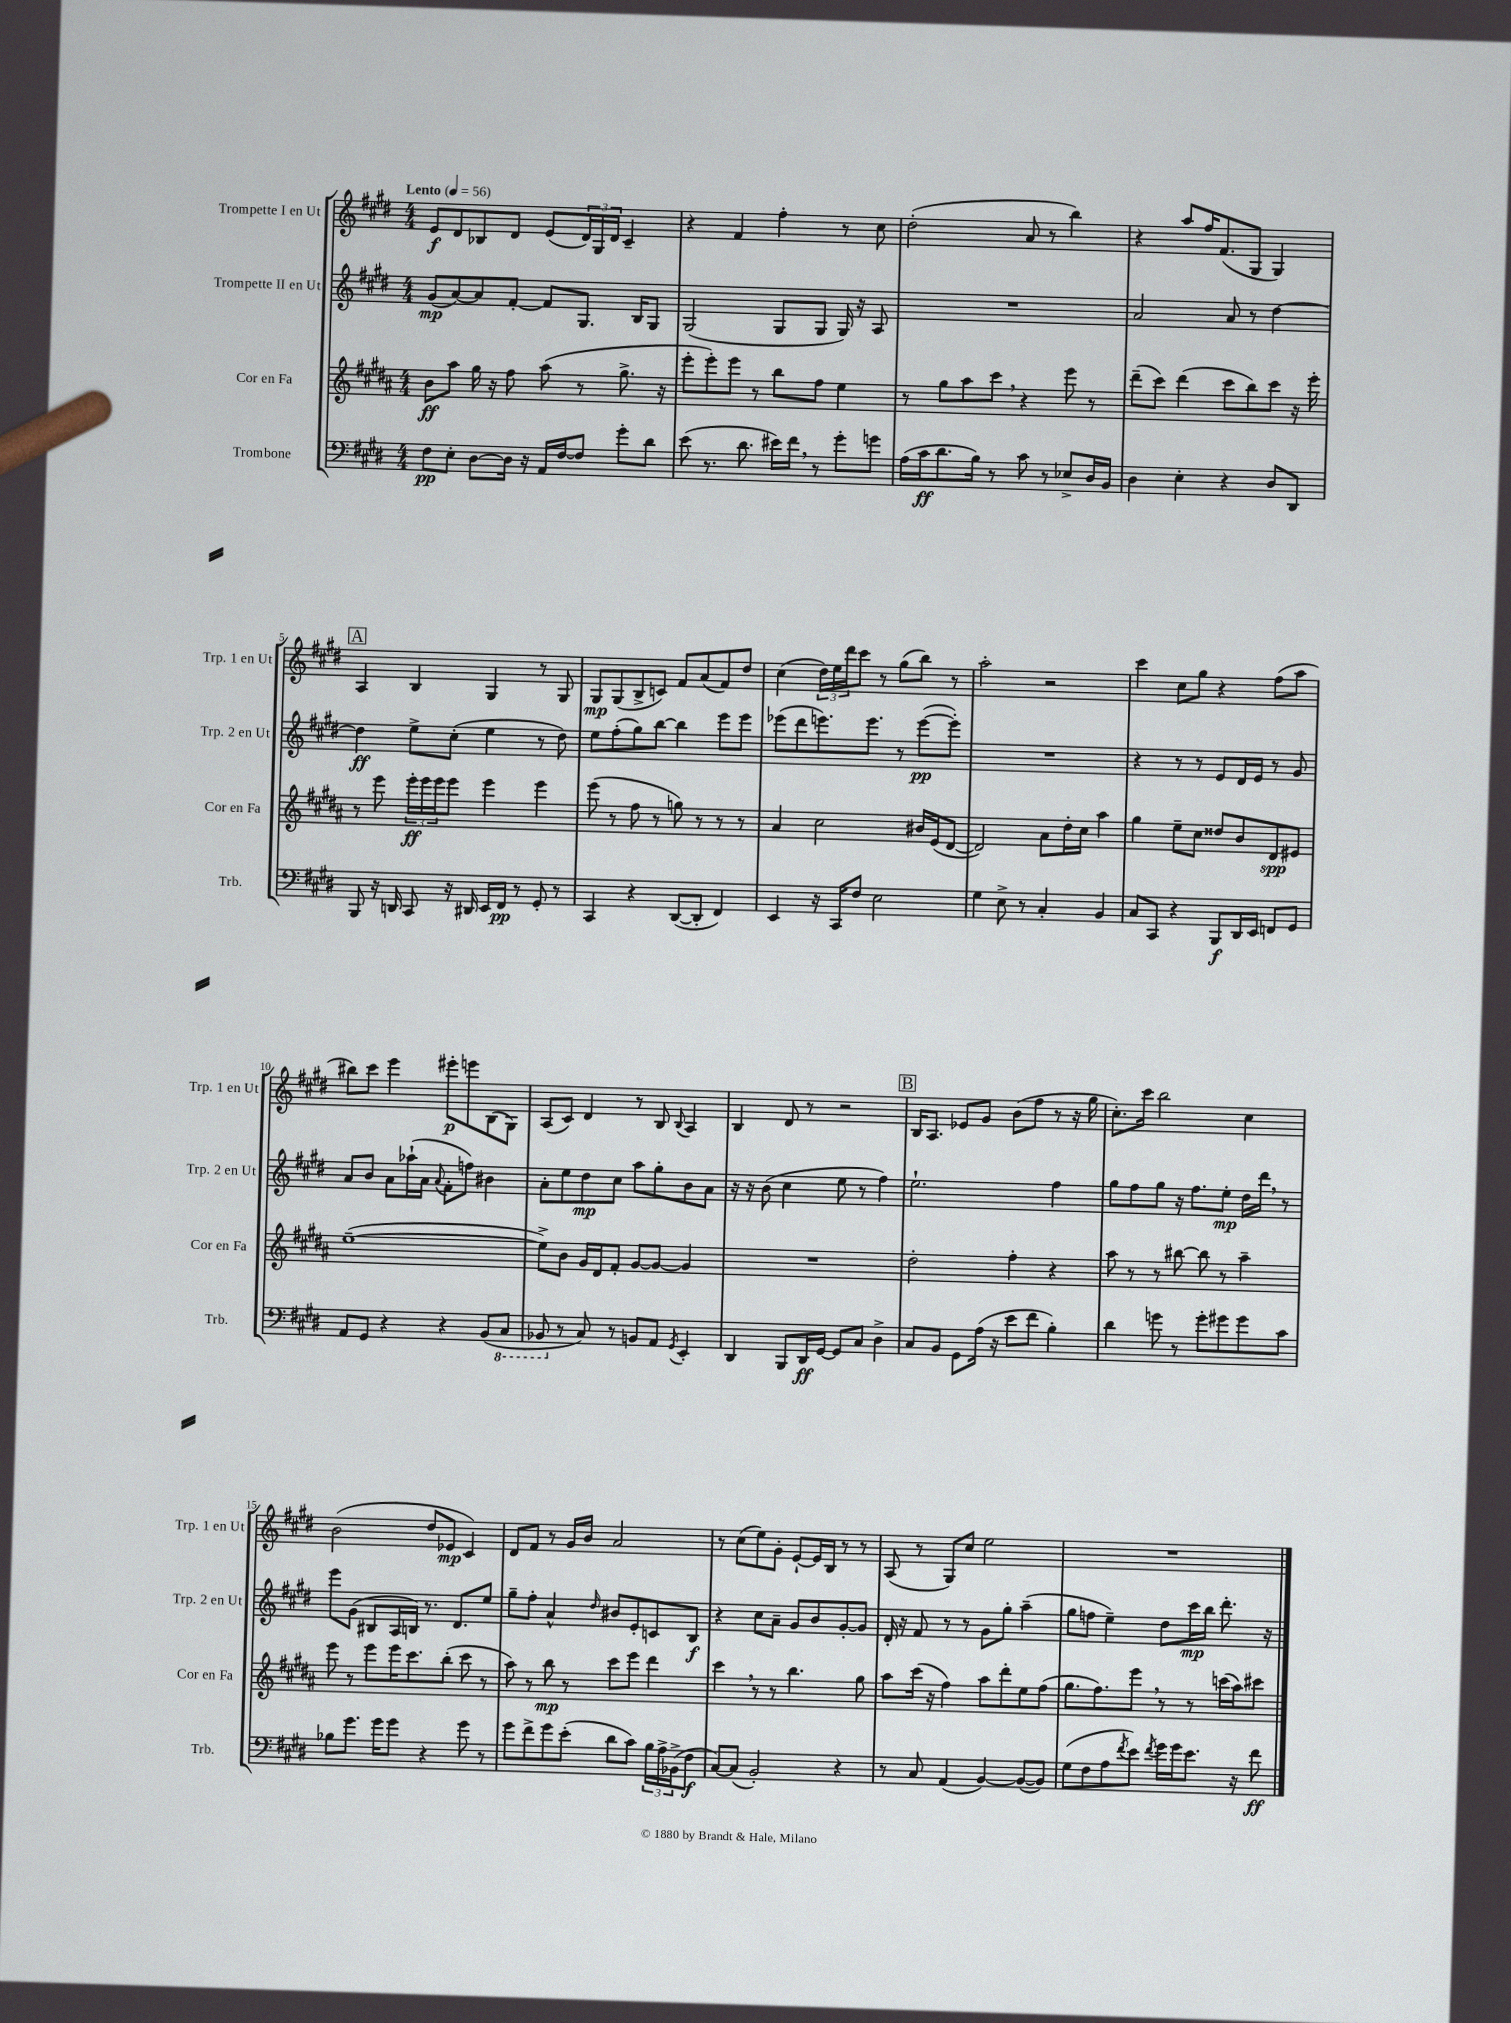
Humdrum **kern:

**kern	**kern	**kern	**kern
*staff4	*staff3	*staff2	*staff1
*clefF4	*clefG2	*clefG2	*clefG2
*k[f#c#g#d#]	*k[f#c#g#d#a#]	*k[f#c#g#d#]	*k[f#c#g#d#]
*M4/4	*M4/4	*M4/4	*M4/4
*MM56	*MM56	*MM56	*MM56
8F#	8b	(8g#	8e
8E'	8aa#	[8a)	8d#
[8D#	16gg#	8a]	8B-
.	16r	.	.
16D#]	8ff#	[8f#'	8d#
16r	.	.	.
16AA	(8aa#	8f#]	(8e
[16F#	.	.	.
8F#]	8r	8.G#	24d#)
.	.	.	24G#
.	.	.	24d#
8g#'	8.gg#^	.	4c#~
.	.	16B	.
8d#	.	8G#	.
.	16r	.	.
=	=	=	=
(8e	8eee'	(2G#	4r
8.r	8eee')	.	.
.	8eee	.	4f#
8.d#	.	.	.
.	8r	.	.
16e#)	8bb	8G#	4ff#'
16f#	.	.	.
8r	8ff#	8G#	.
8g#'	4ee	16G#)	8r
.	.	16r	.
8g	.	8A	8cc#
=	=	=	=
(16A	8r	1r	(2dd#'
16c#	.	.	.
8.d#	8gg#	.	.
.	8aa#	.	.
16B)	.	.	.
8r	8ccc#	.	.
8c#	4r	.	8a
8r	.	.	8r
8E-^	8eee	.	4bb)
16D#	8r	.	.
16BB	.	.	.
=	=	=	=
4D#	(8ddd#~	2a	4r
.	8ccc#)	.	.
4E'	(4ddd#	.	8aa
.	.	.	16ff#
.	.	.	(8.f#
4r	8ccc#	8a	.
.	8bb)	8r	8G#
8D#	8ccc#	[4dd#	4G#)
8DD#	16r	.	.
.	16eee'	.	.
=	=	=	=
8BBB	8r	4dd#]	4A
16r	8eee	.	.
16DD	.	.	.
8CC#	24eee'	8ee^	4B
.	24eee	.	.
.	24eee	.	.
16r	8eee	(8cc#'	.
16DD#	.	.	.
16EE	4eee	4ee	4G#
16FF#	.	.	.
8r	.	.	.
8GG#'	4eee	8r	8r
8r	.	8dd#)	8G#
=	=	=	=
4CC#	(8eee	8ee	8G#
.	8r	(8ff#'	(8G#
4r	8ff#	8gg#)	8B^
.	8r	[8bb	8c)
([8DD#	8gg)	4bb]	8f#
8DD#']	8r	.	(8a
4FF#)	8r	8eee	8f#)
.	8r	8eee	8dd#
=	=	=	=
4EE	4a#	(8eee-	(4cc#
.	.	8ddd#	.
16r	2cc#	8.eee)	24dd#)
.	.	.	24ee
16CC#	.	.	.
.	.	.	24ddd#
8F#	.	.	8ccc#
.	.	8.eee	.
2E	.	.	8r
.	.	8r	(8gg#
.	16b#	([8eee	8bb)
.	(16e	.	.
.	[8d#	8eee'])	8r
=	=	=	=
4G#	2d#])	1r	2aa'
8E^	.	.	.
8r	.	.	.
4C#'	8a#	.	2r
.	16dd#'	.	.
.	16cc#	.	.
4BB	4aa#	.	.
=	=	=	=
8C#	4gg#	4r	4ccc#
8CC#	.	.	.
4r	8ee~	8r	8cc#
.	8cc#	8r	8gg#
8BBB	8dd##	8e	4r
16DD#	8b	16d#	.
16EE	.	16e	.
8FF	8d#	8r	(8ff#
8GG#	8e#	8g#	8aa
=	=	=	=
8AA	([1ee~	8a	8bb#)
8GG#	.	8b	8ccc#
4r	.	8a	4eee
.	.	(16aa-`	.
.	.	16a	.
.	.	8qqa	.
4r	.	8f#'	8eee#'
.	.	8ff)	8eee
(8BB	.	4b#	(8B
8CC#	.	.	8G#)
=	=	=	=
8BBB-	8ee^])	8a'	(8A
8r	8b	8ee	8c#)
8C#)	16g#	8dd#	4d#
.	16d#	.	.
8r	8f#'	8cc#	.
8BB	[8g#	8aa	8r
8AA	8g#_	8gg#'	8B
8qGG#	.	.	8qqB
4EE'	4g#]	8b	4A
.	.	8a	.
=	=	=	=
4DD#	1r	16r	4B
.	.	16r	.
.	.	(8b	.
8BBB	.	4cc#	8d#
16DD#	.	.	8r
[16GG#	.	.	.
8GG#]	.	8ee	2r
8C#	.	8r	.
4D#^	.	4ff#)	.
=	=	=	=
8C#	2dd#'	2.ee`	16B
.	.	.	8.A
8BB	.	.	.
8GG#	.	.	8e-
(16A	.	.	8g#
16r	.	.	.
8e	4ff#'	.	(8b
8f#	.	.	8ff#
4B')	4r	4ff#	8r
.	.	.	16r
.	.	.	16gg#
=	=	=	=
4d#	8aa#	8gg#	8.cc#')
.	8r	8ff#	.
.	.	.	16ccc#
8g	8r	8gg#	2bb
8r	[8bb#	16r	.
.	.	8.ff#	.
8g'	8bb#]	.	.
8g#	8r	8ee'	.
8g#	4aa#~	16dd#	4cc#
.	.	16ddd#	.
8c#	.	8r	.
=	=	=	=
8B-	8eee	8eee	(2b
8.g#	8r	(8g#	.
.	8eee	8B#	.
16g#	.	.	.
8g#	16eee	16A	.
.	8.ccc#	16B)	.
4r	.	8.r	8dd#
.	(8bb'	.	8e-
.	.	8.d#	.
8g#	8ccc#	.	4c#)
8r	8r	8ee	.
=	=	=	=
8g#	8aa#)	8gg#~	8d#
8f#^	8r	8ff#'	8f#
8g#	8bb	4a^^	8r
(8e'	8r	.	16g#
.	.	.	16b
.	.	16qqdd#	.
8d#	8ccc#	8b#	2a
8c#)	8eee	8e'	.
24B	4ddd#	8c	.
24A^	.	.	.
(24BB-^	.	.	.
8F#	.	8B	.
=	=	=	=
[8C#)	4ccc#	4r	8r
(8C#]	.	.	(8cc#
2BB')	8r	8cc#	8ee)
.	8r	8a~	8g#'
.	4.bb	8g#	[8e`
.	.	8b	16e]
.	.	.	16B
4r	.	[8g#'	8r
.	8gg#	8g#]	8r
=	=	=	=
8r	8aa#	16d#'	(8A
.	.	16r	.
8C#	(16ccc#	8f#	8r
.	16r	.	.
(4AA	4ff#)	8r	8G#)
.	.	8r	8cc#
[4BB)	8aa#	8g#	2ee
.	8ddd#'	8gg#'	.
(8BB_	8ee	(4aa~	.
8BB])	(8ff#	.	.
=	=	=	=
(8G#	8.gg#	8gg#	1r
8F#	.	8ff	.
.	8.ff#)	.	.
8A	.	4ee~)	.
8qf#	.	.	.
8e)	8eee	.	.
8qf#	.	.	.
16g#	8r	8dd#	.
16g#	.	.	.
8.e	8r	16ccc#	.
.	.	16bb	.
.	(16ccc	8.ddd#'	.
16r	16aa#)	.	.
8f#	8ccc#	.	.
.	.	16r	.
==	==	==	==
*-	*-	*-	*-
